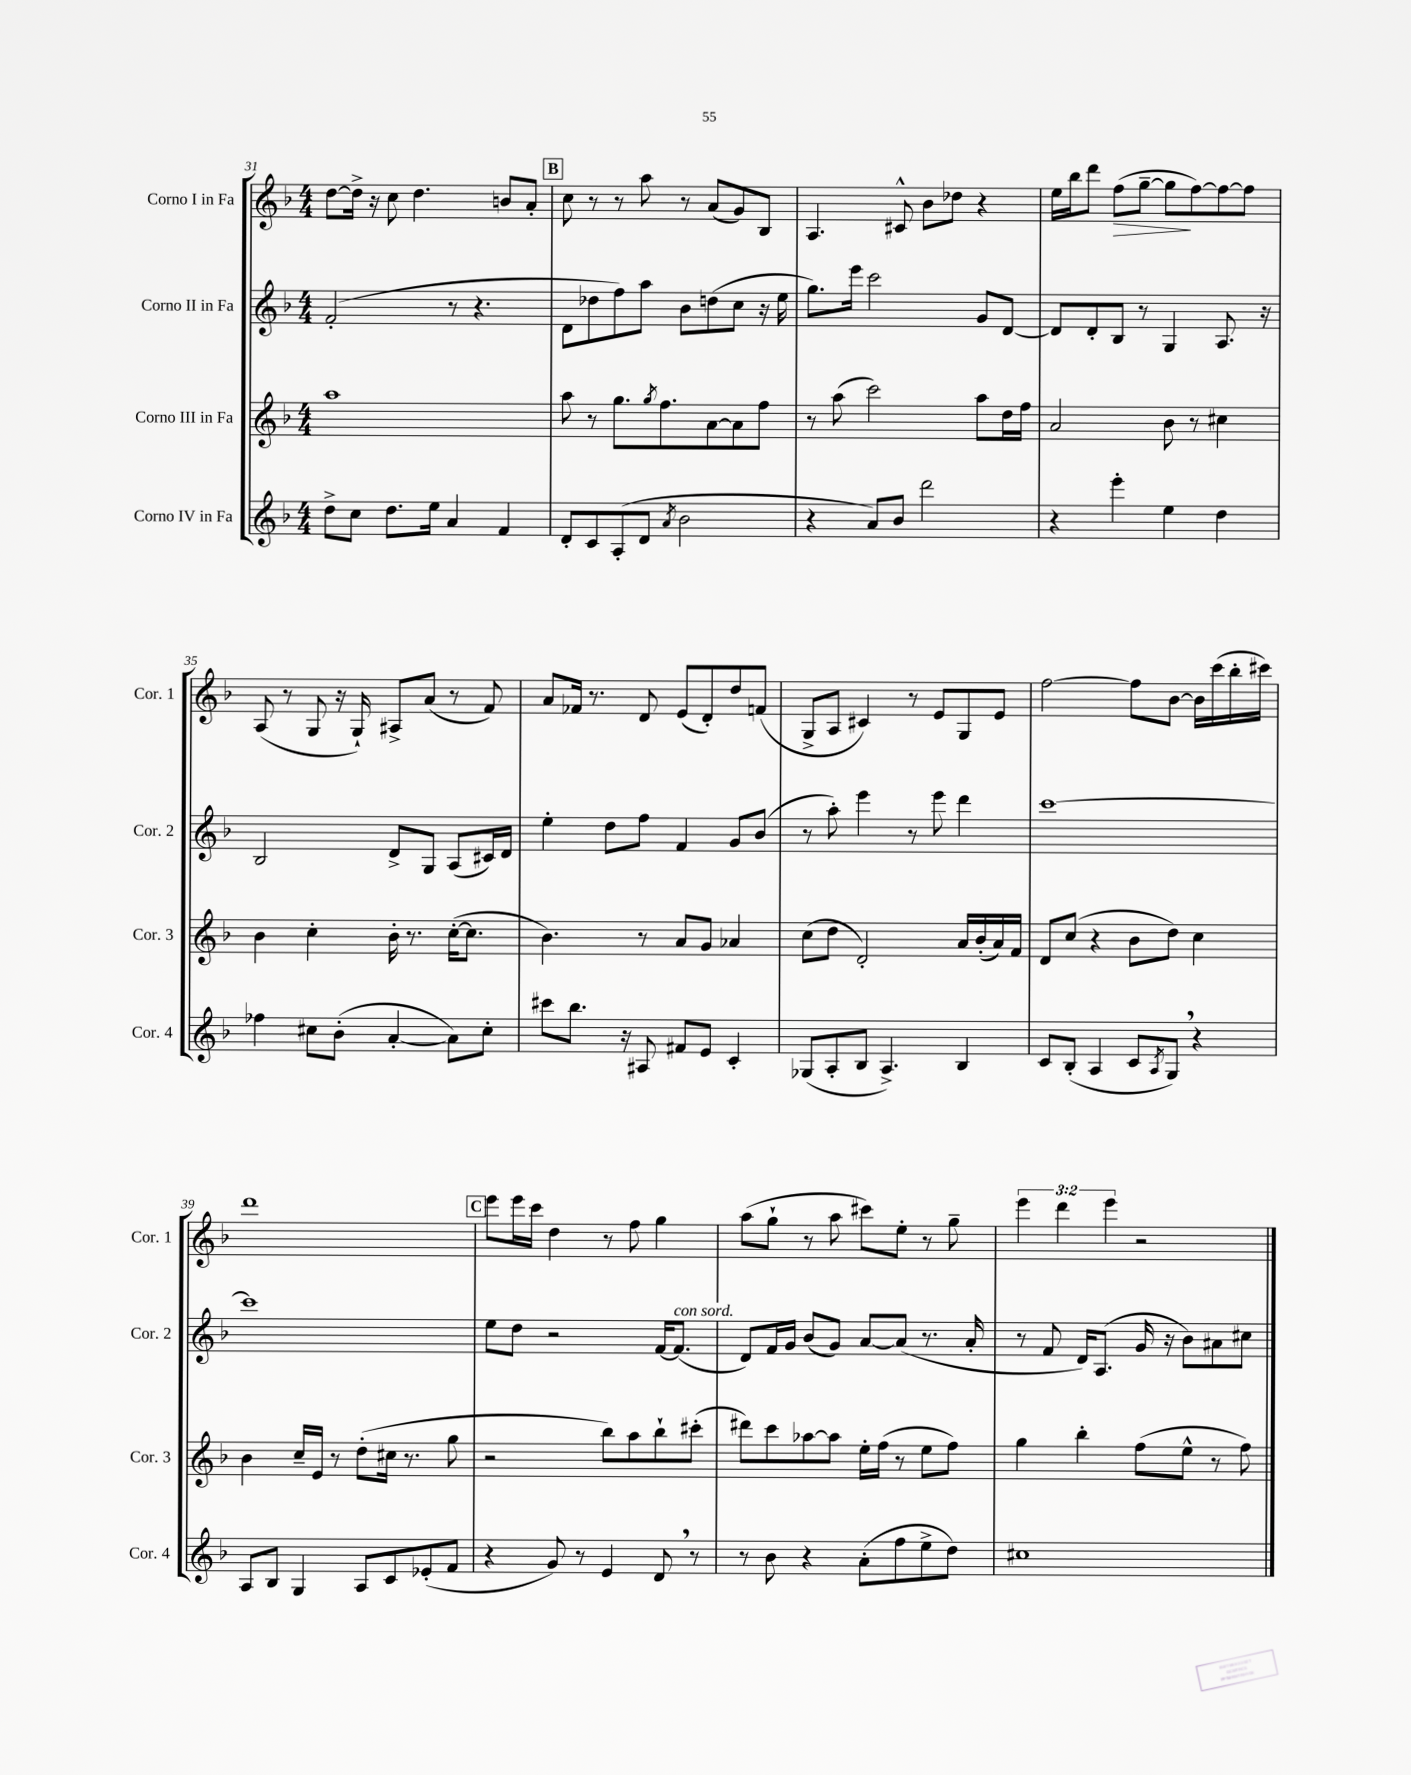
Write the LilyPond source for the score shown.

<<
\new StaffGroup <<
\new Staff = "s0" \with { instrumentName = "Corno I in Fa" shortInstrumentName = "Cor. 1" } {
    \clef treble \key f \major \numericTimeSignature \time 4/4 \override Staff.TupletNumber.text = #tuplet-number::calc-fraction-text
    d''8~ d''16-> r16 c''8 d''4. b'8 a'8-. |
    \mark \markup { \box "B" } c''8 r8 r8 a''8 r8 a'8( g'8) bes8 |
    a4. cis'8-^ bes'8 des''8 r4 |
    e''16 bes''16 d'''8 f''8\>( g''8~-- g''8\! f''8~) f''8~ f''8 |
    a8( r8 g8 r16 g16-!) ais8-> a'8( r8 f'8) |
    a'8 fes'16 r8. d'8 e'8( d'8-.) d''8 f'8( |
    g8-> a8 cis'4) r8 e'8 g8 e'8 |
    f''2~ f''8 bes'8~ bes'16 c'''16( bes''16-. cis'''16) |
    d'''1 |
    \mark \markup { \box "C" } e'''8 e'''16 c'''16 d''4 r8 f''8 g''4 |
    a''8( g''8-! r8 a''8 cis'''8) e''8-. r8 g''8-- |
    \tuplet 3/2 { e'''4 d'''4 e'''4 } r2 \bar "|." |
}
\new Staff = "s1" \with { instrumentName = "Corno II in Fa" shortInstrumentName = "Cor. 2" } {
    \clef treble \key f \major \numericTimeSignature \time 4/4
    f'2-.( r8 r4. |
    \mark \markup { \box "B" } d'8 des''8 f''8) a''8 bes'8 d''8( c''8 r16 e''16 |
    g''8.) e'''16 c'''2 g'8 d'8~ |
    d'8 d'8-. bes8 r8 g4 a8. r16 |
    bes2 d'8-> g8 a8( cis'16) d'16 |
    e''4-. d''8 f''8 f'4 g'8 bes'8( |
    r8 a''8-.) e'''4 r8 e'''8 d'''4 |
    c'''1~ |
    c'''1 |
    \mark \markup { \box "C" } e''8 d''8 r2 f'16~ f'8.^\markup { \italic "con sord." }( |
    d'8) f'16 g'16 bes'8( g'8) a'8~ a'8( r8. a'16-. |
    r8 f'8 d'16) a8.( g'16 r16 bes'8) ais'8 cis''8 \bar "|." |
}
\new Staff = "s2" \with { instrumentName = "Corno III in Fa" shortInstrumentName = "Cor. 3" } {
    \clef treble \key f \major \numericTimeSignature \time 4/4
    a''1 |
    \mark \markup { \box "B" } a''8 r8 g''8. \acciaccatura { g''8 } f''8. a'8~ a'8 f''8 |
    r8 a''8( c'''2) a''8 d''16 f''16 |
    a'2 bes'8 r8 cis''4 |
    bes'4 c''4-. bes'16-. r8. c''16~-.( c''8. |
    bes'4.) r8 a'8 g'8 aes'4 |
    c''8( d''8 d'2-.) a'16 bes'16-.( a'16) f'16 |
    d'8 c''8( r4 bes'8 d''8) c''4 |
    bes'4 c''16-- e'16 r8 d''8-.( cis''16 r8. g''8 |
    \mark \markup { \box "C" } r2 bes''8) a''8 bes''8-! cis'''8-.( |
    dis'''8) c'''8 aes''8~ aes''8 e''16-. f''16( r8 e''8 f''8) |
    g''4 bes''4-. f''8( e''8-^ r8 f''8) \bar "|." |
}
\new Staff = "s3" \with { instrumentName = "Corno IV in Fa" shortInstrumentName = "Cor. 4" } {
    \clef treble \key f \major \numericTimeSignature \time 4/4
    d''8-> c''8 d''8. e''16 a'4 f'4 |
    \mark \markup { \box "B" } d'8-. c'8 a8-.( d'8 \acciaccatura { a'8 } bes'2 |
    r4 a'8) bes'8 d'''2 |
    r4 e'''4-. e''4 d''4 |
    fes''4 cis''8 bes'8-.( a'4~-. a'8) cis''8-. |
    cis'''8 bes''8. r16 ais8 fis'8 e'8 c'4-. |
    ges8( a8-. bes8 a4.->) bes4 |
    c'8 bes8-.( a4 c'8 \acciaccatura { a8 } g8) \breathe r4 |
    a8 bes8 g4 a8 c'8 ees'8-.( f'8 |
    \mark \markup { \box "C" } r4 g'8) r8 e'4 d'8 \breathe r8 |
    r8 bes'8 r4 a'8-.( f''8 e''8-> d''8) |
    cis''1 \bar "|." |
}
>>
>>
\layout { \context { \Score currentBarNumber = #31 } }
